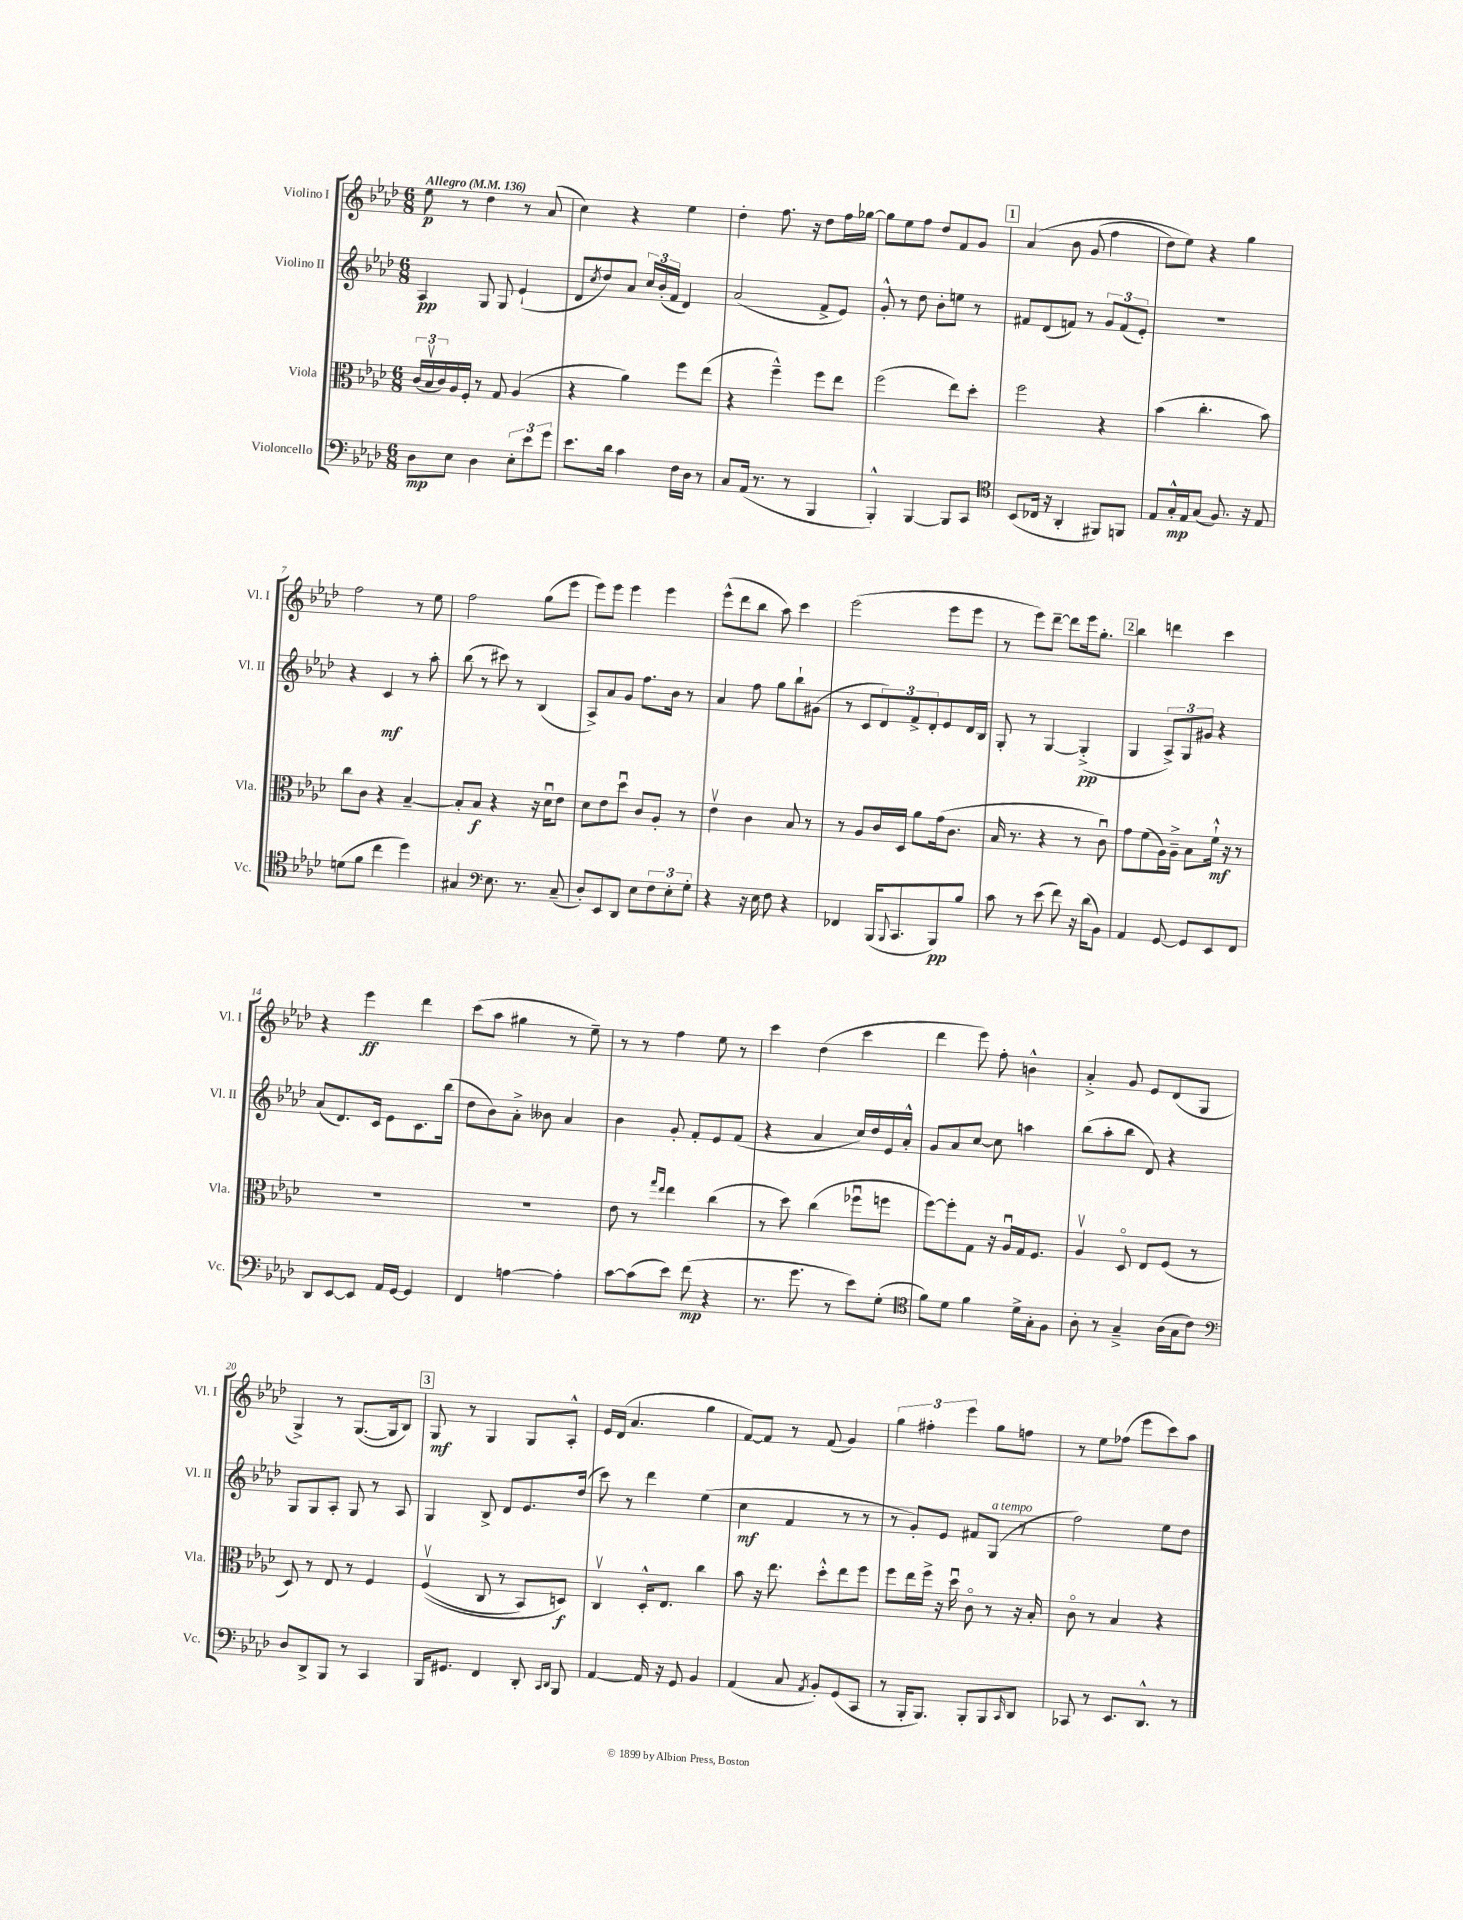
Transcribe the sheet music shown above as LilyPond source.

<<
\new StaffGroup <<
\new Staff = "s0" \with { instrumentName = "Violino I" shortInstrumentName = "Vl. I" } {
    \clef treble \key aes \major \numericTimeSignature \time 6/8 \tempo "Allegro" 4 = 136
    ees''8\p r8 des''4 r8 aes'8( |
    c''4) r4 ees''4 |
    des''4-. f''8. r16 des''8 f''16 ges''16~ |
    ges''8 ees''8 f''8 des''8 f'8 g'8 |
    \mark \markup { \box "1" } aes'4\( bes'8 g'8( f''4 |
    des''8) ees''8\) r4 g''4 |
    f''2 r8 ees''8 |
    f''2 g''8( ees'''8 |
    ees'''8) ees'''8 ees'''4 ees'''4 |
    ees'''8-^( des'''8 bes''8 aes''8) c'''4 |
    ees'''2( ees'''8 ees'''8 |
    r8 ees'''8) des'''8~-- des'''8 ees'''16 g''8.-. |
    \mark \markup { \box "2" } bes''4 d'''4 c'''4 |
    r4 ees'''4\ff des'''4 |
    c'''8( aes''8 gis''4 r8 ees''8--) |
    r8 r8 f''4 ees''8 r8 |
    c'''4 des''4( c'''4 |
    des'''4 ees'''8) f''8-. b'4-^ |
    aes'4-.-> g'8 ees'8 des'8( g8 |
    g4->) r8 g8.~( g16 bes8) |
    \mark \markup { \box "3" } g8\mf r8 g4 g8 aes8-.-^ |
    ees'16 des'16( aes'4. g''4 |
    f'8~) f'8 r8 f'8( g'4) |
    \tuplet 3/2 { g''4 fis''4-. ees'''4 } g''8 f''8 |
    r8 ees''8 fes''8( ees'''8 c'''8) aes''8 \bar "|." |
}
\new Staff = "s1" \with { instrumentName = "Violino II" shortInstrumentName = "Vl. II" } {
    \clef treble \key aes \major \numericTimeSignature \time 6/8
    aes4\pp g8 g8 ees'4-!( |
    des'8 \acciaccatura { c''8 } des''8) aes'8 \tuplet 3/2 { c''16 bes'16-.( f'16 } des'4) |
    aes'2( f'8-> ees'8) |
    g'8-.-^ r8 des''8 bes'8-. e''8 r8 |
    \mark \markup { \box "1" } fis'8 des'8( f'8) r8 \tuplet 3/2 { g'8 f'8( ees'8-.) } |
    R2. |
    r4 c'4\mf r8 aes''8-. |
    bes''8( r8 cis'''8) r8 bes4( |
    aes8->) aes'8 g'8 f''8. bes'16 r8 |
    aes'4 f''8 g''8 bes''8-! gis'8( |
    r8 c'8 \tuplet 3/2 { des'8) f'8-> des'8-. } ees'8 des'16 bes16 |
    g8-. r8 g4~ g4-.->\pp( |
    \mark \markup { \box "2" } g4 \tuplet 3/2 { aes8->) g8 gis'8 } r4 |
    aes'8( des'8.) c'16 ees'8 c'8. bes''16( |
    des''8 bes'8) aes'8-.-> beses'8 aes'4 |
    bes'4 g'8-. f'8-. ees'8 f'8( |
    r4 aes'4 c''16) des''16 ees'16 aes'16-.-^ |
    g'8 aes'8 c''8~ c''8 a''4 |
    bes''8( aes''8-. bes''8 des'8) r4 |
    g8 g8 aes8-. g8 r8 aes8 |
    \mark \markup { \box "3" } g4 bes8-> des'8 ees'8. des''16( |
    c'''8) r8 des'''4 ees''4( |
    c''4\mf f'4 r8 r8 |
    r8 g'8-.) ees'8 fis'8 g8^\markup { \italic "a tempo" }( r8 |
    f''2) ees''8 des''8 \bar "|." |
}
\new Staff = "s2" \with { instrumentName = "Viola" shortInstrumentName = "Vla." } {
    \clef alto \key aes \major \numericTimeSignature \time 6/8
    \tuplet 3/2 { c'16( bes16\upbow c'16) } aes16 f16-. r8 g8 aes4( |
    r4 aes'4) f''8 ees''8( |
    r4 f''4---^) f''8 ees''8 |
    f''2( ees''8) des''8-. |
    \mark \markup { \box "1" } f''2 r4 |
    bes'4( c''4.-. bes'8) |
    c''8 c'8 r4 bes4~-- |
    bes8-. bes8\f r4 r16 des'16\downbow ees'8 |
    des'8 ees'8 des''8\downbow c'8 aes8-. r8 |
    ees'4\upbow c'4 bes8 r8 |
    r8 aes8 c'16 des16 aes'8 g'16( c'8. |
    bes16 r8. r4 r8 c'8\downbow) |
    \mark \markup { \box "2" } g'8 f'8( aes16) aes16---> bes8 f'16-!-^\mf r16 r8 |
    R2. |
    R2. |
    ees'8 r8 \grace { g''16 ees''16 } ees''4 c''4( |
    r8 des''8) c''4( fes''8\downbow f''8 |
    f''8~) f''8-. g8 r16 aes16\downbow g16 f8. |
    aes4\upbow des8\flageolet ees8 f8( r8 |
    des8) r8 ees8 r8 f4 |
    \mark \markup { \box "3" } f4\upbow(\( c8 r8 bes,8) d8\f\) |
    c4\upbow des16-.-^ ees8. c''4 |
    bes'8 r16 ees''8. des''8-.-^ ees''8 f''8 |
    f''8 ees''16 f''16-> r16 des''16\downbow c'8\flageolet r8 r16 bes16-. |
    c'8\flageolet r8 bes4 r4 \bar "|." |
}
\new Staff = "s3" \with { instrumentName = "Violoncello" shortInstrumentName = "Vc." } {
    \clef bass \key aes \major \numericTimeSignature \time 6/8
    des8\mp ees8 des4 \tuplet 3/2 { ees8-. ees'8 g'8 } |
    ees'8. des'16 c'4 f16 des16 r8 |
    c8 aes,16( r8. r8 bes,,4 |
    bes,,4-.-^) bes,,4~ bes,,8 c,8 |
    \mark \markup { \box "1" } \clef tenor bes,8( ces16 r16 aes,4-. fis,8) f,8 |
    ees8 g16-.-^\mp ees16 g8( f8.) r16 ees8 |
    d'8( f'8 c''4 des''4) |
    gis4 \clef bass ees8. r8. c8--( |
    des8-.) ees,8 des,8 ees8 \tuplet 3/2 { f8 ees8-. g8-. } |
    r4 r16 ees16 f8 r4 |
    fes,4 bes,,16( \appoggiatura { bes,,8 } c,8. bes,,8\pp) bes8 |
    c'8 r8 ees'8( f'8) r16 des'16( bes,8) |
    \mark \markup { \box "2" } aes,4 g,8~ g,8 ees,8 f,8 |
    des,8 ees,8~ ees,8 aes,16 g,16~ g,4 |
    f,4 a4~ a4-. |
    c'8~ c'8( ees'8) f'8\mp( r4 |
    r8. g'8. r8 ees'8) g8-.( |
    \clef tenor f'8) des'8 f'4 des'16-> g16-. f8 |
    aes8-. r8 g4---> aes16( g16 c'8) |
    \clef bass des8 des,8-> bes,,8 r8 c,4 |
    \mark \markup { \box "3" } bes,,16 gis,8. f,4 des,8-. \grace { c,16 des,16 } bes,,8 |
    aes,4~ aes,16 r16 g,8 bes,4 |
    aes,4( c8 \acciaccatura { aes,8 } bes,8-.) g,8( c,8 |
    r8 bes,,16-. bes,,8.) bes,,8-. bes,,8 \grace { c,16 } des,8 |
    ces,8 r8 ees,8. des,8.-^ r8 \bar "|." |
}
>>
>>
